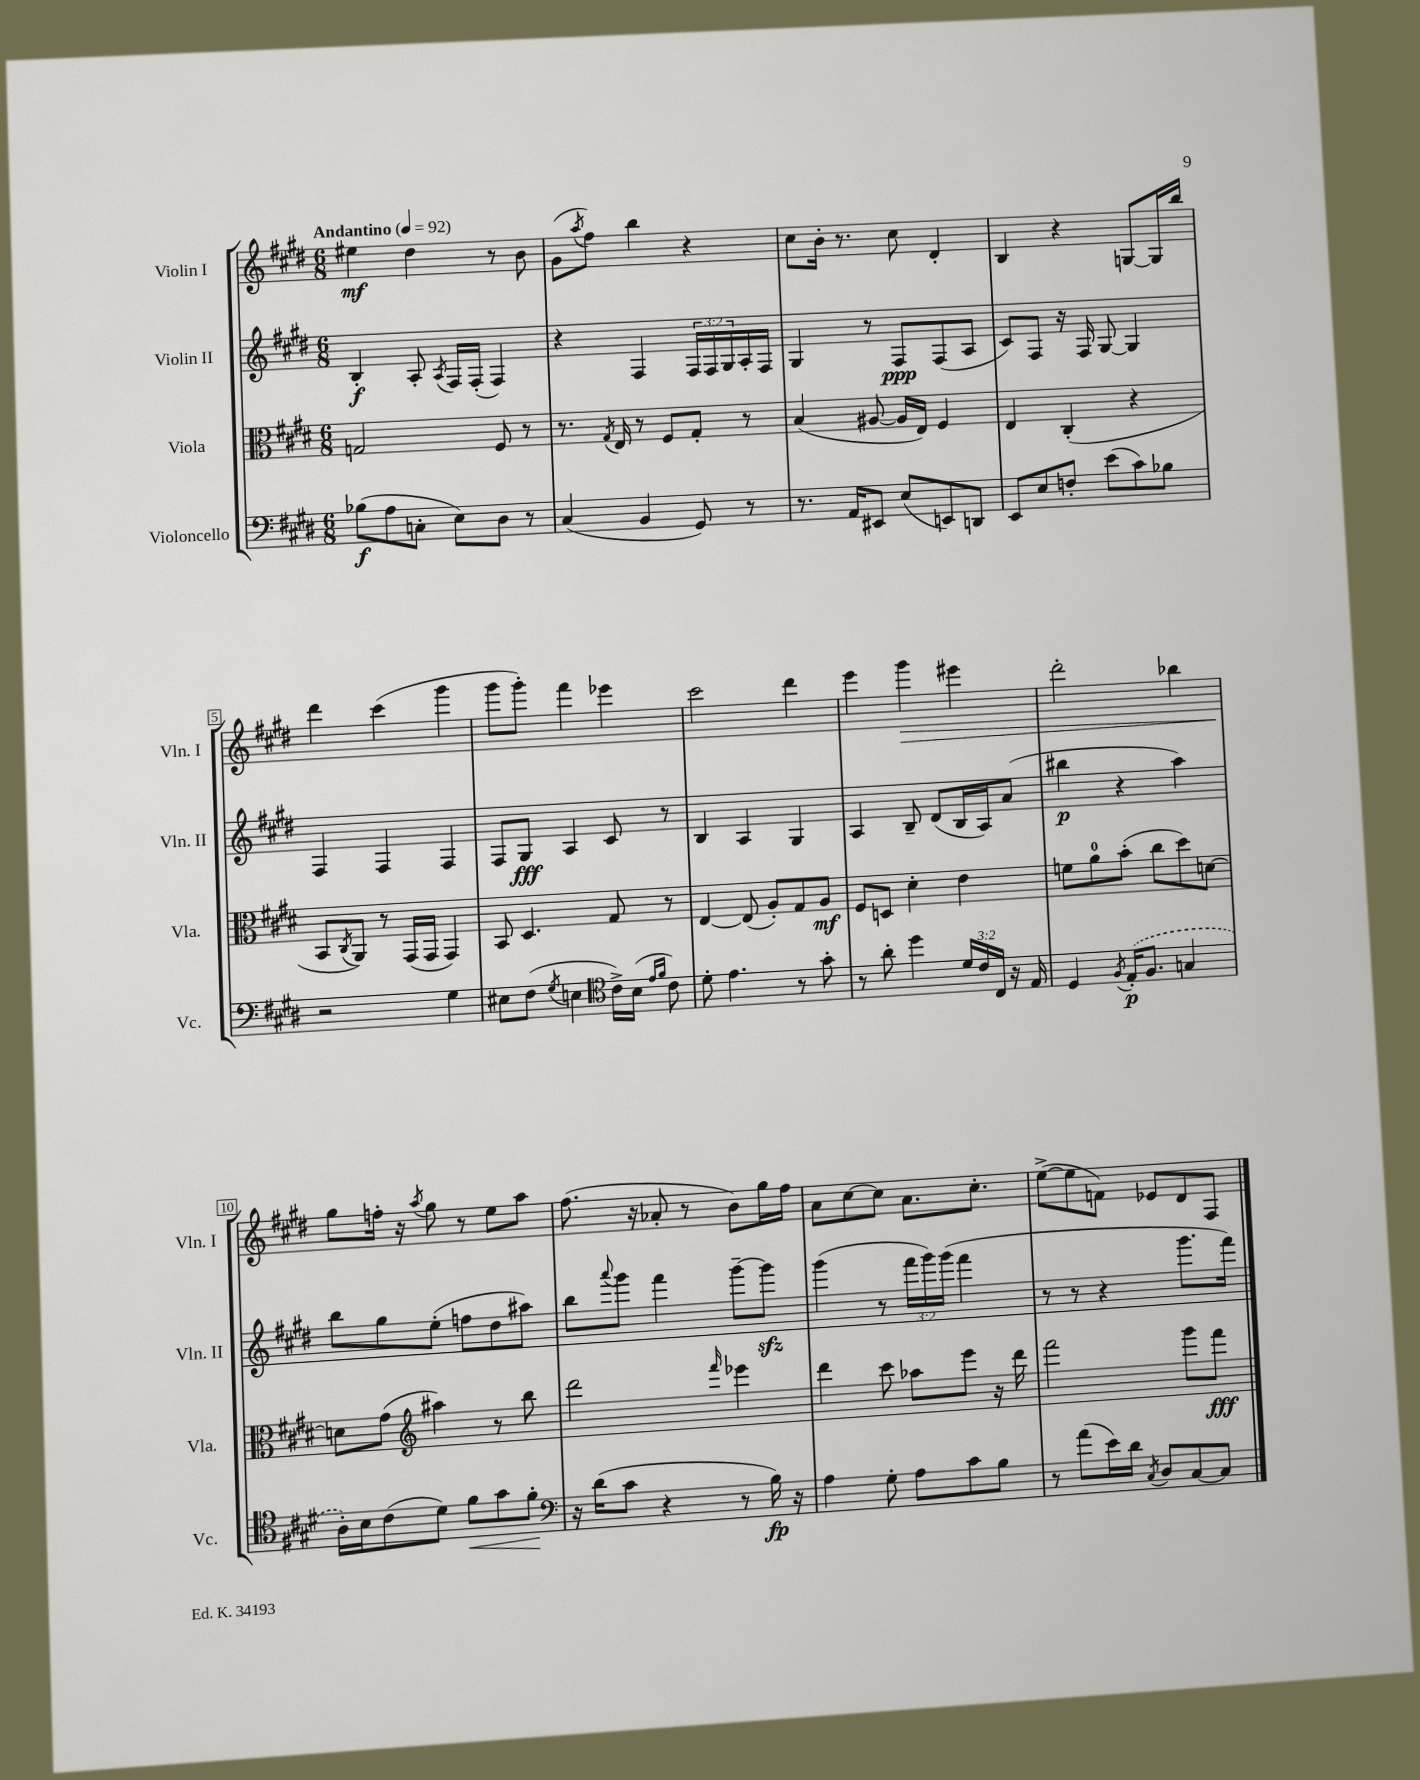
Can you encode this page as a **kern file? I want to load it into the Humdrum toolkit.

**kern	**dynam	**kern	**dynam	**kern	**dynam	**kern	**dynam
*part4	*part4	*part3	*part3	*part2	*part2	*part1	*part1
*staff4	*staff4	*staff3	*staff3	*staff2	*staff2	*staff1	*staff1
*I"Violoncello	*	*I"Viola	*	*I"Violin II	*	*I"Violin I	*
*I'Vc.	*	*I'Vla.	*	*I'Vln. II	*	*I'Vln. I	*
*clefF4	*	*clefC3	*	*clefG2	*	*clefG2	*
*k[f#c#g#d#]	*	*k[f#c#g#d#]	*	*k[f#c#g#d#]	*	*k[f#c#g#d#]	*
*M6/8	*	*M6/8	*	*M6/8	*	*M6/8	*
*MM92	*	*MM92	*	*MM92	*	*MM92	*
=1	=1	=1	=1	=1	=1	=1	=1
!	!	!	!	!	!	!LO:TX:a:B:t=Andantino	!
(8B-X\L	f	2Gn/	.	4B'/	f	4ee#X\	mf
8A\	.	.	.	.	.	.	.
8Cn'\J	.	.	.	8A'/	.	4dd#\	.
.	.	.	.	8qA/	.	.	.
8E\L)	.	.	.	16F#/LL	.	.	.
.	.	.	.	(16F#'/JJ	.	.	.
8D#\J	.	8F#/	.	4F#/)	.	8r	.
8r	.	8r	.	.	.	8b\	.
=2	=2	=2	=2	=2	=2	=2	=2
(4C#/	.	8.r	.	4r	.	(8g#\L	.
.	.	.	.	.	.	8qaa/	.
.	.	.	.	.	.	8ff#\J)	.
.	.	8qG#/	.	.	.	.	.
.	.	16E/	.	.	.	.	.
4BB/	.	8r	.	4F#/	.	4bb\	.
.	.	8F#/L	.	.	.	.	.
8GG#/)	.	8G#'/J	.	24F#/LL	.	4r	.
.	.	.	.	24F#/	.	.	.
.	.	.	.	24G#/	.	.	.
8r	.	8r	.	16A'/	.	.	.
.	.	.	.	16F#/JJ	.	.	.
=3	=3	=3	=3	=3	=3	=3	=3
8.r	.	(4B/	.	4G#/	.	8cc#\L	.
.	.	.	.	.	.	16b'\Jk	.
16AA/KL	.	.	.	.	.	8.r	.
8EE#X/J	.	[8A#X/	.	8r	.	.	.
(8E/L	.	16A#/LL]	.	8F#/L	ppp	8cc#\	.
.	.	16E/JJ)	.	.	.	.	.
8EEn/)	.	4F#/	.	(8F#/	.	4d#'/	.
8DDn/J	.	.	.	8A/J	.	.	.
=4	=4	=4	=4	=4	=4	=4	=4
8EE/L	.	4E/	.	8c#/L)	.	4B/	.
8E/	.	.	.	8F#/J	.	.	.
8Fn'/J	.	(4C#'/	.	16r	.	4r	.
.	.	.	.	16F#/	.	.	.
(8e\L	.	.	.	[8G#/	.	.	.
8c#\)	.	4r	.	4G#/]	.	[8Gn/L	.
8B-X\J	.	.	.	.	.	16G/L]	.
.	.	.	.	.	.	16bb/JJ	.
!!LO:LB:g=z
=5	=5	=5	=5	=5	=5	=5	=5
2r	.	8BB/L	.	4F#/	.	4ddd#\	.
.	.	8qC#/	.	.	.	.	.
.	.	8AA/J)	.	.	.	.	.
.	.	8r	.	4F#/	.	(4ccc#\	.
.	.	(16GG#/LL	.	.	.	.	.
.	.	16GG#/JJ	.	.	.	.	.
4G#\	.	4GG#/)	.	4F#/	.	4ggg#\	.
=6	=6	=6	=6	=6	=6	=6	=6
8E#X\L	.	8BB/	.	8F#/L	.	8ggg#\L	.
(8F#\J	.	4.D#/	.	8G#/J	fff	8ggg#'\J)	.
8qG#/	.	.	.	.	.	.	.
4En\	.	.	.	4A/	.	4fff#\	.
*clefC4	*	*	*	*	*	*	*
16c#^\LL)	.	8G#/	.	8c#/	.	4eee-X\	.
(16B\JJ	.	.	.	.	.	.	.
16qqe/LL	.	.	.	.	.	.	.
16qqf#/JJ	.	.	.	.	.	.	.
8c#\)	.	8r	.	8r	.	.	.
=7	=7	=7	=7	=7	=7	=7	=7
8d#'\	.	[4E/	.	4B/	.	2ccc#\	.
4.e\	.	.	.	.	.	.	.
.	.	(8E/]	.	4A/	.	.	.
.	.	8A'/L)	.	.	.	.	.
8r	.	8G#/	.	4G#/	.	4ddd#\	.
8g#'\	.	8A/J	mf	.	.	.	.
=8	=8	=8	=8	=8	=8	=8	=8
8r	.	8F#/L	.	4A/	.	4eee\	.
8a'\	.	8Dn/J	.	.	.	.	.
!	!	!	!	!	!	!	!LO:HP:b
4dd#\	.	4d#'\	.	8B~/	.	4ggg#\	>
.	.	.	.	(8d#/L	.	.	.
24d#/LL	.	4e\	.	16B/L	.	4eee#X\	.
24c#/	.	.	.	.	.	.	.
.	.	.	.	16A/J)	.	.	.
24C#/JJ	.	.	.	.	.	.	.
16r	.	.	.	(8a/J	.	.	.
16E/	.	.	.	.	.	.	.
=9	=9	=9	=9	=9	=9	=9	=9
4D#/	.	8fn\L	.	4bb#X\	p	2ddd#'\	.
.	.	8a\	.	.	.	.	.
8qF#/	.	.	.	.	.	.	.
(16E'/KL	p	(8b'\J	.	4r	.	.	.
8.F#/J	.	.	.	.	.	.	.
.	.	8cc#\L	.	.	.	.	.
4Gn/	.	8dd#\)	.	4aa\)	.	4bb-X\	.
.	.	[8dn\J	.	.	.	.	.
!!LO:LB:g=z
=10	=10	=10	=10	=10	=10	=10	=10
16A'\LL)	.	8dn\L]	.	8bb\L	.	8gg#\L	.
16B\J	.	.	.	.	.	.	.
(8c#\	.	(8g#\J	.	8gg#\	.	16ffn'\Jk	]
.	.	.	.	.	.	16r	.
*	*	*clefG2	*	*	*	*	*
.	.	.	.	.	.	8qaa/	.
8d#\J)	.	4aa#X\)	.	(8ee'\J	.	8gg#\	.
!	!LO:HP:b	!	!	!	!	!	!
8f#\L	<	.	.	8ffn\L	.	8r	.
8g#\	.	8r	.	8dd#\	.	8ee\L	.
8f#'\J	.	8bb\	.	8aa#X\J)	.	8aa\J	.
.	[	.	.	.	.	.	.
=11	=11	=11	=11	=11	=11	=11	=11
*clefF4	*	*	*	*	*	*	*
16r	.	2ddd#\	.	8bb\L	.	(8.ff#\	.
(16d#\KL	.	.	.	.	.	.	.
.	.	.	.	8qqaaa/	.	.	.
8c#\J	.	.	.	8ggg#\J	.	.	.
.	.	.	.	.	.	16r	.
4r	.	.	.	4fff#\	.	8a-X'/	.
.	.	.	.	.	.	8r	.
.	.	16qqfff#/	.	.	.	.	.
8r	.	4eee-X\	.	[8ggg#~\L	.	8b\L)	.
16B\)	fp	.	.	8ggg#zz\J]	.	16gg#\L	.
16r	.	.	.	.	.	16ff#\JJ	.
=12	=12	=12	=12	=12	=12	=12	=12
4A\	.	4ddd#\	.	(4ggg#\	.	8a\L	.
.	.	.	.	.	.	[8cc#\	.
8G#'\	.	8ccc#\	.	8r	.	8cc#\J]	.
8A\L	.	8aa-X\L	.	24fff#\LL	.	8.a\L	.
.	.	.	.	24ggg#\)	.	.	.
.	.	.	.	(24ggg#\JJ	.	.	.
8c#\	.	8eee\J	.	4fff#\	.	.	.
.	.	.	.	.	.	8.cc#'\J	.
8B\J	.	16r	.	.	.	.	.
.	.	16ddd#\	.	.	.	.	.
=13	=13	=13	=13	=13	=13	=13	=13
8r	.	2fff#\	.	8r	.	([8ee^\L	.
(8a\L	.	.	.	8r	.	8ee\]	.
16e\L)	.	.	.	4r	.	8fn\J)	.
16d#\JJ	.	.	.	.	.	.	.
8qC#/	.	.	.	.	.	.	.
8D#/L	.	.	.	.	.	8e-X/L	.
[8C#/	.	8ggg#\L	.	8.ggg#\L	.	8d#/	.
8C#/J]	.	8fff#\J	fff	.	.	8F#/J	.
.	.	.	.	16fff#\Jk)	.	.	.
==	==	==	==	==	==	==	==
*-	*-	*-	*-	*-	*-	*-	*-
